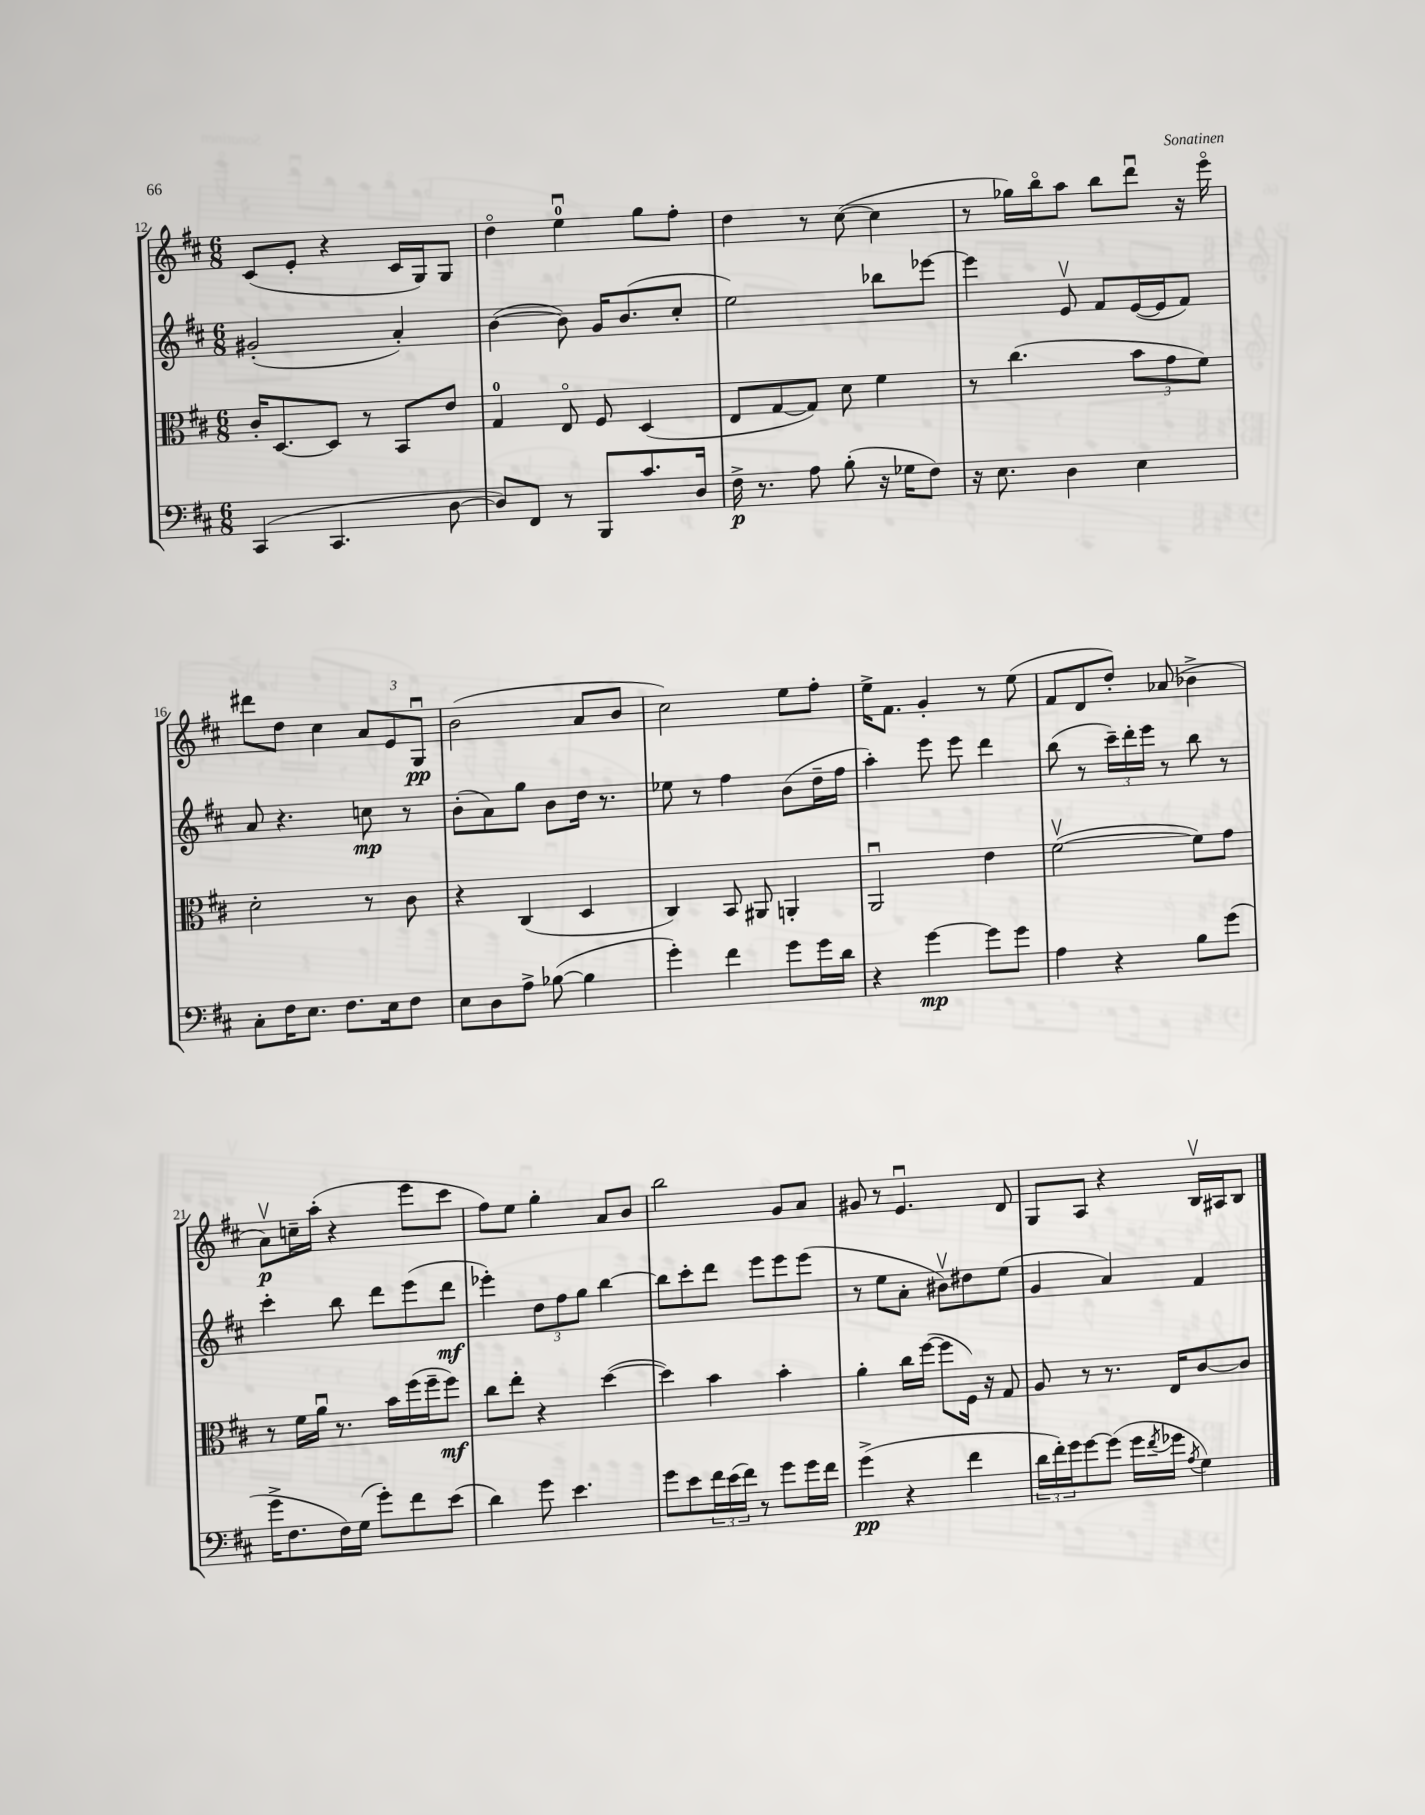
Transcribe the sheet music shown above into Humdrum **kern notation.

**kern	**dynam	**kern	**dynam	**kern	**dynam	**kern	**dynam
*part4	*part4	*part3	*part3	*part2	*part2	*part1	*part1
*staff4	*staff4	*staff3	*staff3	*staff2	*staff2	*staff1	*staff1
*clefF4	*	*clefC3	*	*clefG2	*	*clefG2	*
*k[f#c#]	*	*k[f#c#]	*	*k[f#c#]	*	*k[f#c#]	*
*M6/8	*	*M6/8	*	*M6/8	*	*M6/8	*
=12	=12	=12	=12	=12	=12	=12	=12
(4CC#/	.	16c#'/KL	.	(2g#X'/	.	(8c#/L	.
.	.	[8.D/	.	.	.	.	.
.	.	.	.	.	.	8e'/J	.
4.CC#/	.	8D/J]	.	.	.	4r	.
.	.	8r	.	.	.	.	.
.	.	8BB/L	.	4a'/)	.	16c#/LL	.
.	.	.	.	.	.	16G/J)	.
[8D\	.	8e/J	.	.	.	8G/J	.
=13	=13	=13	=13	=13	=13	=13	=13
8D/L])	.	4G/	.	([4b\	.	4dd\	.
8FF#/J	.	.	.	.	.	.	.
8r	.	8E/	.	8b\])	.	4eeu\	.
8BBB/L	.	8F#/	.	16g/KL	.	.	.
.	.	.	.	(8.b/	.	.	.
8.c#/	.	(4D/	.	.	.	8gg\L	.
.	.	.	.	8cc#'/J	.	8ff#'\J	.
16D/Jk	.	.	.	.	.	.	.
=14	=14	=14	=14	=14	=14	=14	=14
16F#^\	p	8E/L	.	2ee\)	.	4dd\	.
8.r	.	.	.	.	.	.	.
.	.	[8G/	.	.	.	.	.
8A\	.	8G/J])	.	.	.	8r	.
(8B'\	.	8d\	.	.	.	([8cc#\	.
16r	.	4f#\	.	8bb-X\L	.	4cc#\]	.
16G-X\KL	.	.	.	.	.	.	.
8F#\J)	.	.	.	[8eee-X\J	.	.	.
=15	=15	=15	=15	=15	=15	=15	=15
16r	.	8r	.	4eee-\]	.	8r	.
8.E\	.	.	.	.	.	.	.
.	.	(4.cc#\	.	.	.	16gg-X\LL)	.
.	.	.	.	.	.	16bb\J	.
4D\	.	.	.	8ev/	.	8aa\J	.
.	.	.	.	8f#/L	.	8bb\L	.
4E\	.	12b\L	.	([16e/L	.	8dddu\J	.
.	.	.	.	16e/J]	.	.	.
.	.	12g\	.	.	.	.	.
.	.	.	.	8f#/J)	.	16r	.
.	.	12f#\J)	.	.	.	.	.
.	.	.	.	.	.	16eee\	.
!!LO:LB:g=z
=16	=16	=16	=16	=16	=16	=16	=16
8C#'\L	.	2d'\	.	8a/	.	8ddd#X\L	.
16F#\K	.	.	.	4.r	.	8dd\J	.
8.E\J	.	.	.	.	.	.	.
.	.	.	.	.	.	4cc#\	.
8.F#\L	.	.	.	.	.	.	.
.	.	8r	.	8ccn\	mp	12a/L	.
16E\k	.	.	.	.	.	.	.
.	.	.	.	.	.	12e/	.
8F#\J	.	8c#\	.	8r	.	.	.
.	.	.	.	.	.	12Gu/J	pp
=17	=17	=17	=17	=17	=17	=17	=17
8E\L	.	4r	.	(8b'\L	.	(2b\	.
8D\	.	.	.	8a\)	.	.	.
8A^\J	.	(4C#/	.	8gg\J	.	.	.
([8B-X\	.	.	.	8b\L	.	.	.
4B-\]	.	4D/	.	16dd\Jk	.	8a/L	.
.	.	.	.	8.r	.	.	.
.	.	.	.	.	.	8b/J	.
=18	=18	=18	=18	=18	=18	=18	=18
4g'\)	.	4C#/)	.	8ee-X\	.	2cc#\)	.
.	.	.	.	8r	.	.	.
4f#\	.	8BB/	.	4ff#\	.	.	.
.	.	8AA#X/	.	.	.	.	.
8g\L	.	4AAn'/	.	(8b\L	.	8ee\L	.
16g\L	.	.	.	16dd~\L	.	8ff#'\J	.
16d\JJ	.	.	.	16ff#\JJ	.	.	.
=19	=19	=19	=19	=19	=19	=19	=19
4r	.	2AAu/	.	4aa'\)	.	16ee^\KL	.
.	.	.	.	.	.	8.f#\J	.
[4g\	mp	.	.	8eee\	.	4g'/	.
.	.	.	.	8eee\	.	.	.
8g\L]	.	4e\	.	4ddd\	.	8r	.
8g\J	.	.	.	.	.	(8ee\	.
=20	=20	=20	=20	=20	=20	=20	=20
4A\	.	([2f#v\	.	(8bb\	.	8f#/L	.
.	.	.	.	8r	.	8d/	.
4r	.	.	.	24ccc#~\LL)	.	8dd'/J)	.
.	.	.	.	24ddd'\	.	.	.
.	.	.	.	24eee\JJ	.	.	.
.	.	.	.	8r	.	(8a-X/	.
8B\L	.	8f#\L])	.	8bb\	.	4b-X^\	.
(8g\J	.	8g\J	.	8r	.	.	.
!!LO:LB:g=z
=21	=21	=21	=21	=21	=21	=21	=21
16g^\KL	.	8r	.	4ccc#'\	.	8av\L)	p
8.F#\	.	.	.	.	.	.	.
.	.	16f#\LL	.	.	.	16ccn~\L	.
.	.	16au\JJ	.	.	.	(16aa'\JJ	.
16F#\L)	.	8.r	.	8bb\	.	4r	.
(16G\JJ	.	.	.	.	.	.	.
8g'\L)	.	.	.	8ddd\L	.	.	.
.	.	16b\LL	.	.	.	.	.
8f#\	.	(16ff#\	.	(8eee\	.	8eee\L	.
.	.	16ff#~\J	.	.	.	.	.
(8e\J	.	8ff#\J)	mf	8ddd\J	mf	8ccc#\J	.
=22	=22	=22	=22	=22	=22	=22	=22
4d\)	.	8cc#\L	.	4eee-X'\)	.	8ff#\L)	.
.	.	8ee'\J	.	.	.	8ee\J	.
8g\	.	4r	.	12dd\L	.	4gg'\	.
.	.	.	.	12ff#\	.	.	.
4.e\	.	.	.	.	.	.	.
.	.	.	.	12gg\J	.	.	.
.	.	([4dd\	.	[4bb\	.	8a/L	.
.	.	.	.	.	.	8b/J	.
=23	=23	=23	=23	=23	=23	=23	=23
8g\L	.	4dd\])	.	8bb\L]	.	2bb\	.
8e\	.	.	.	8ccc#'\	.	.	.
24f#\L	.	4b\	.	8ddd\J	.	.	.
(24e\	.	.	.	.	.	.	.
24f#\JJ)	.	.	.	.	.	.	.
8r	.	.	.	8eee\L	.	.	.
8g\L	.	4b'\	.	8eee\	.	8g/L	.
16g\L	.	.	.	(8eee\J	.	8a/J	.
16f#\JJ	.	.	.	.	.	.	.
=24	=24	=24	=24	=24	=24	=24	=24
(4g^\	pp	4a'\	.	8r	.	8g#X/	.
.	.	.	.	8ee\L	.	8r	.
4r	.	16cc#\LL	.	8a'\J	.	4.eu/	.
.	.	([16ff#\JJ	.	.	.	.	.
.	.	8ff#\L]	.	8b#Xv\L)	.	.	.
4f#\	.	16F#\Jk)	.	8dd#X\	.	.	.
.	.	16r	.	.	.	.	.
.	.	8G/	.	(8ee\J	.	8d/	.
=25	=25	=25	=25	=25	=25	=25	=25
24d\LL	.	8A/	.	4g/	.	8G/L	.
24f#'\)	.	.	.	.	.	.	.
24g\J	.	.	.	.	.	.	.
[8g\	.	8r	.	.	.	8A/J	.
(8g\J]	.	8.r	.	4a/)	.	4r	.
16g\LL	.	.	.	.	.	.	.
8qf#/	.	.	.	.	.	.	.
16g-X\JJ	.	16E/KL	.	.	.	.	.
8qA/	.	.	.	.	.	.	.
4G\)	.	[8c#/	.	4f#/	.	16Bv/LL	.
.	.	.	.	.	.	16A#X/J	.
.	.	8c#/J]	.	.	.	8B/J	.
==	==	==	==	==	==	==	==
*-	*-	*-	*-	*-	*-	*-	*-
